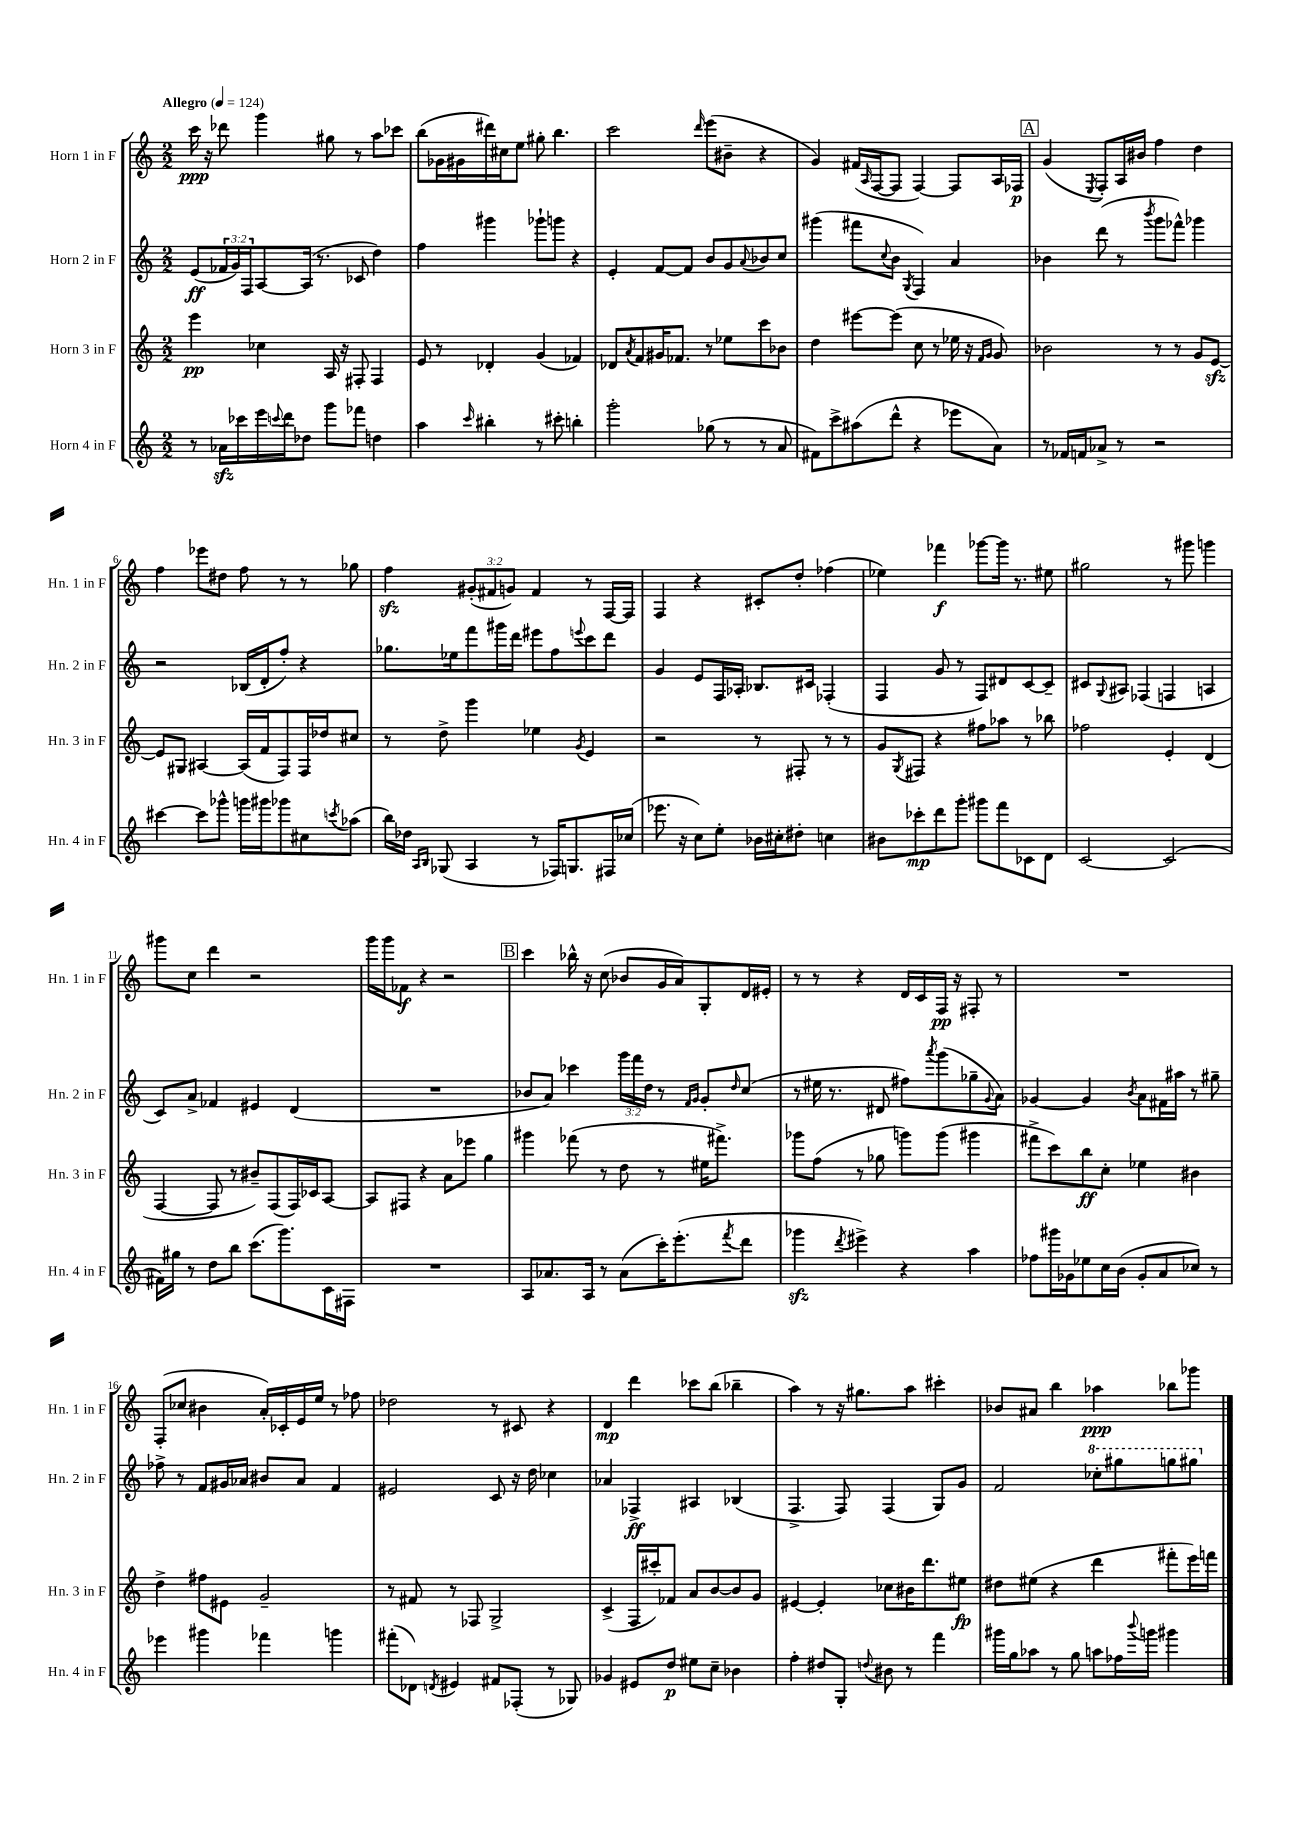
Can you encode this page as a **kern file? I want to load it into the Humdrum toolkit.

**kern	**kern	**kern	**kern
*staff4	*staff3	*staff2	*staff1
*clefG2	*clefG2	*clefG2	*clefG2
*k[]	*k[]	*k[]	*k[]
*M2/2	*M2/2	*M2/2	*M2/2
*MM124	*MM124	*MM124	*MM124
8r	4eee	(8e	16ccc
.	.	.	16r
16a-	.	24f-	8ddd-
.	.	24g)	.
16ccc-	.	.	.
.	.	24F	.
16eee	4cc-	[8A	4ggg
8qqccc	.	.	.
16ddd	.	.	.
8dd-	.	(16A]	.
.	.	8.r	.
8ggg	16A	.	8gg#
.	16r	.	.
8fff-	8F#'	8c-	8r
4dd	4F#	4dd)	8aa
.	.	.	8ccc-
=	=	=	=
4aa	8e	4ff	(8bb
.	8r	.	16g-
.	.	.	16g#
16qqccc	.	.	.
4bb#'	4d-'	4ggg#	16ddd#)
.	.	.	16cc#
.	.	.	8ee
8r	(4g	8ggg-`	8gg#'
8ccc#'	.	8ggg	4.bb
4bb'	4f-)	4r	.
=	=	=	=
2ggg'	8d-	4e'	2ccc
.	8qa	.	.
.	8f	.	.
.	16g#	[8f	.
.	8.f-	.	.
.	.	8f]	.
.	.	.	16qqddd
(8gg-	8r	8b	(8eee
8r	8ee-	8g	8b#~
.	.	8qqa	.
8r	8ccc	8b-	4r
8a	8b-	8cc	.
=	=	=	=
8f#)	4dd	(4ggg#	4g)
8ccc^	.	.	.
(8aa#	[8eee#	8fff#	(16f#
.	.	.	16qqA
.	.	.	[16F
.	.	8qqcc	.
8ddd^^	(8eee#]	8b	8F]
.	.	8qG	.
4r	8cc	4F)	[4F)
.	8r	.	.
8eee-	16ee-	4a	8F]
.	16r	.	.
.	16qqf	.	.
.	16qqg	.	.
8a)	8g)	.	16A
.	.	.	16F-
=	=	=	=
8r	2b-	4b-	(4g
16f-	.	.	.
16f	.	.	.
.	.	.	8qE
8a-^	.	(8ddd	8F')
8r	.	8r	16A
.	.	.	16b#
.	.	8qbbb	.
2r	8r	8ggg	4ff
.	8r	8fff-^^)	.
.	8g	4ggg-	4dd
.	[8e	.	.
=	=	=	=
[4ccc#	8e]	2r	4ff
.	8G#	.	.
8ccc#]	[4A#	.	8eee-
8ggg-^^	.	.	8dd#
16ggg	(16A#]	(16B-	8ff
16ggg#	16f	16d'	.
8ggg-	8F)	8ff')	8r
8cc#	16F	4r	8r
.	16dd-	.	.
8qccc	.	.	.
(8aa-	8cc#	.	8gg-
=	=	=	=
16bb)	8r	8.gg-	4ff
16dd-	.	.	.
16qqA	.	.	.
16qqB	.	.	.
(8G-	8dd^	.	.
.	.	16ee-	.
4A	4ggg	8fff	(12g#'
.	.	.	12f#
.	.	16ggg#	.
.	.	.	12g)
.	.	16ddd	.
8r	4ee-	8eee#	4f#
16F-)	.	8ff	.
8.G	.	.	.
.	8qg	8qqeee	.
.	4e	8ccc	8r
16F#	.	8ddd	[16F
(16cc-	.	.	16F]
=	=	=	=
8.eee-	2r	4g	4F
16r	.	.	.
8cc)	.	8e	4r
8ee'	.	16F	.
.	.	16A-'	.
16b-	8r	8.B-	8c#'
16cc#'	.	.	.
8dd#'	8F#'	.	8dd'
.	.	16c#	.
4cc	8r	(4F-'	(4ff-
.	8r	.	.
=	=	=	=
8b#	8g	4F	4ee-)
.	8qG	.	.
8ccc-'	8F#	.	.
8ddd	4r	8g	4fff-
8ggg'	.	8r	.
8ggg#	8ff#	8F)	[8ggg-
8fff	8aa-	8d#	16ggg-]
.	.	.	8.r
8c-	8r	[8c	.
8d	8bb-	8c~]	8ee#
=	=	=	=
[2c	2ff-	8c#	2gg#
.	.	8qqG	.
.	.	8A#	.
.	.	(4F-	.
(2c]	4e'	4F	8r
.	.	.	8ggg#
.	(4d	4A	4ggg
=	=	=	=
16f#)	[4F	8c)	8ggg#
16gg#	.	.	.
8r	.	8a^	8cc
8dd	8F]	4f-	4ddd
8bb	8r	.	.
(8.ccc	8b#~)	4e#	2r
.	(8F	.	.
8.ggg)	.	.	.
.	16F)	(4d	.
.	16c-	.	.
16c	[8A	.	.
16F#	.	.	.
=	=	=	=
1r	8A]	1r	16ggg
.	.	.	16ggg
.	8F#	.	8f-
.	4r	.	4r
.	8a	.	2r
.	8eee-	.	.
.	4gg	.	.
=	=	=	=
8A	4ggg#	8b-	4ccc
8.a-	.	8a)	.
.	(8fff-	4ccc-	16bb-^^
16A	.	.	16r
8r	8r	.	(8cc
(8a-	8dd	24ggg	8b-
.	.	24fff	.
.	.	24dd	.
16ccc')	8r	8r	16g
(8.eee'	.	.	16a)
.	.	16qqf	.
.	.	16qqg	.
.	16ee#	8g'	8G'
.	8.fff#^)	.	.
8qfff	.	16qqdd	.
8ddd	.	(8cc	16d
.	.	.	16e#'
=	=	=	=
4ggg-	8ggg-	8r	8r
.	(8ff	16ee#	8r
.	.	8.r	.
8qddd	.	.	.
4eee#^)	8r	.	4r
.	8gg-	8d#	.
4r	8ggg)	8ff#)	16d
.	.	.	16c
.	.	8qaaa	.
.	(8ggg	(8ggg	16F
.	.	.	16r
4aa	4ggg#	8gg-~	8F#'
.	.	8qqg	.
.	.	8a)	8r
=	=	=	=
8ff-	8fff#^	[4g-	1r
16ggg#	8ccc)	.	.
16g-	.	.	.
8ee-	8bb	4g-]	.
16cc	8cc'	.	.
(16b	.	.	.
.	.	8qb	.
8g-'	4ee-	8a	.
8a	.	16f#	.
.	.	16aa#	.
8cc-)	4b#	8r	.
8r	.	8gg#~	.
=	=	=	=
4eee-	4dd^	8ff-^	(8F'
.	.	8r	8cc-
4ggg#	8ff#	8f	4b#
.	8e#	16g#	.
.	.	16a-	.
4fff-	2g~	8b#	16a')
.	.	.	16c-'
.	.	8a-	16e
.	.	.	16ee
4ggg	.	4f	8r
.	.	.	8ff-
=	=	=	=
(8fff#'	8r	2e#	2dd-
8d-)	8f#	.	.
8qd	.	.	.
4e#	8r	.	.
.	8F-	.	.
8f#	2G^	8c	8r
(8F-'	.	16r	8c#
.	.	16dd	.
8r	.	4cc-	4r
8G-)	.	.	.
=	=	=	=
4g-	(4c^	4a-	4d
8e#	16F	4F-^	4ddd
.	16ccc#')	.	.
8dd	8f-	.	.
8ee#	8a	4A#	8ccc-
8cc~	[8b	.	(8bb
4b-	8b]	(4B-	4bb-~
.	8g	.	.
=	=	=	=
4ff'	[4e#	4.F^	4aa)
8dd#	4e#']	.	8r
8G'	.	8F)	16r
.	.	.	8.gg#
8qqdd	.	.	.
8b#	8cc-	(4F	.
8r	16b#	.	8aa
.	8.ddd	.	.
4fff	.	8G)	4ccc#'
.	8ee#	8g	.
=	=	=	=
16ggg#	8dd#	2f	8b-
16gg	.	.	.
8aa-	(8ee#	.	8a#
8r	4r	.	4bb
8gg	.	.	.
8aa	4ddd	8ccc-'	4aa-
16ff-	.	8ggg#	.
8qqbbb	.	.	.
16ggg	.	.	.
4ggg#	8fff#'	8ggg	8bb-
.	16eee)	8ggg#	8ggg-
.	16fff	.	.
==	==	==	==
*-	*-	*-	*-
